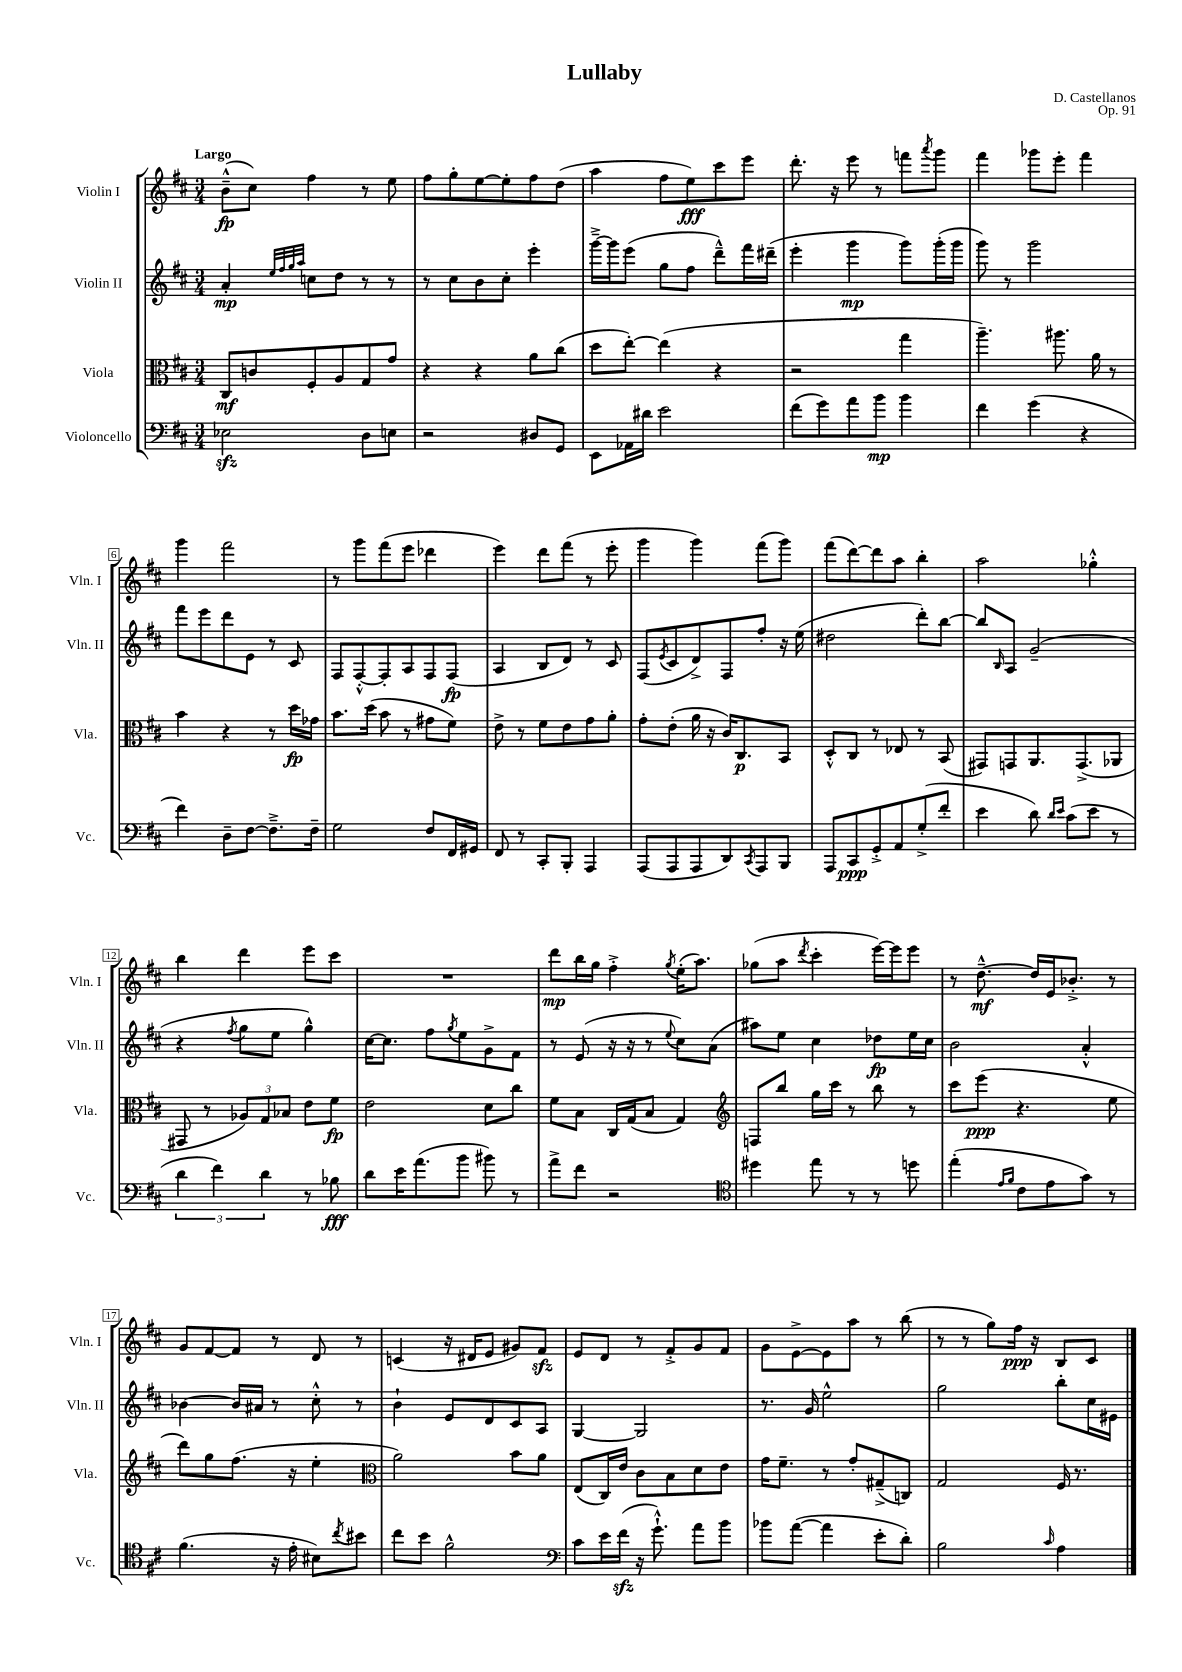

**kern	**kern	**kern	**kern
*staff4	*staff3	*staff2	*staff1
*clefF4	*clefC3	*clefG2	*clefG2
*k[f#c#]	*k[f#c#]	*k[f#c#]	*k[f#c#]
*M3/4	*M3/4	*M3/4	*M3/4
2E-\	8C#/L	4a'/	(8b~^^\L
.	8c/	.	8cc#\J)
.	.	32qqee/LLL	.
.	.	32qqff#/	.
.	.	32qqgg/	.
.	.	32qqaa/JJJ	.
.	8F#'/	8cc\L	4ff#\
.	8A/	8dd\J	.
8D\L	8G/	8r	8r
8E\J	8g/J	8r	8ee\
=	=	=	=
2r	4r	8r	8ff#\L
.	.	8cc#\L	8gg'\
.	4r	8b\	[8ee\
.	.	8cc#'\J	8ee'\]
8D#/L	8a\L	4eee'\	8ff#\
8GG/J	(8cc#\J	.	(8dd\J
=	=	=	=
8EE\L	8dd\L	[16ggg~^\LL	4aa\
.	.	16ggg\]J	.
16AA-\L	[8ee'\J)	(8eee\J	.
16d#\JJ	.	.	.
2e\	(4ee\]	8gg\L	8ff#\L
.	.	8ff#\J	8ee\)
.	4r	8ddd~^^\L)	8ccc#\
.	.	16fff#\L	8eee\J
.	.	(16ddd#~\JJ	.
=	=	=	=
(8f#\L	2r	4eee'\	8.ddd'\
8g\)	.	.	.
.	.	.	16r
8a\	.	4ggg\	8eee\
8b\J	.	.	8r
4b\	4gg\	8ggg\L)	8fff\L
.	.	.	8qaaa/
.	.	(16ggg'\L	8ggg\J
.	.	16ggg\JJ	.
=	=	=	=
4f#\	4.aa~\)	8ggg\)	4fff#\
.	.	8r	.
(4g\	.	2ggg\	8ggg-\L
.	8.aa#\	.	8eee'\J
4r	.	.	4fff#\
.	16a\	.	.
.	8r	.	.
=	=	=	=
4f#\)	4b\	8fff#\L	4ggg\
.	.	8eee\	.
8D~\L	4r	8ddd\	2fff#\
[8F#\J	.	8e\J	.
8.F#~^\]L	8r	8r	.
.	16dd\LL	8c#/	.
16F#~\Jk	16g-\JJ	.	.
=	=	=	=
2G\	8.b\L	8F#/L	8r
.	.	[8F#'^^/	8ggg\L
.	(16dd\Jk	.	.
.	8b\	8F#'/]	(8fff#\
.	8r	8A/	8eee\J
8F#/L	8g#\L	8F#/	4ddd-\
16FF#/L	8f#\J)	(8F#/J	.
16GG#/JJ	.	.	.
=	=	=	=
8FF#/	8e^\	4A/	4eee\)
8r	8r	.	.
8CC#'/L	8f#\L	8B/L	8ddd\L
8BBB'/J	8e\	8d/J)	(8fff#\J
4AAA/	8g\	8r	8r
.	8a'\J	8c#/	8eee'\
=	=	=	=
(8AAA/L	8g'\L	(8F#/L	4ggg\
.	.	8qe/	.
8AAA/	(8e'\J	8c#/	.
8AAA/	16a\	8d^/)	4ggg\)
.	16r	.	.
8DD/)	16c#/LK)	8F#/	.
.	8.C#/	.	.
8qCC#/	.	.	.
8AAA/	.	8ff#'/J	(8fff#\L
8BBB/J	8BB/J	16r	8ggg\J)
.	.	(16ee\	.
=	=	=	=
8AAA/L	8D'^^/L	2dd#\	(8fff#\L
8CC#/	8C#/J	.	[8ddd\)
8GG'^/	8r	.	8ddd\]
8AA/	8E-/	.	8aa\J
(8G'^/	8r	8ddd'\L)	4bb'\
8f#'/J	(8BB/	[8bb\J	.
=	=	=	=
4e\	8GG#/L)	8bb/]L	2aa\
.	.	16qqB/	.
.	8GG/	8A/J	.
8d\)	8.AA/	(2g~/	.
16qqd/LL	.	.	.
16qqe/JJ	.	.	.
(8c#\L	.	.	.
.	(8.GG^/	.	.
8e\J	.	.	4gg-'^^\
8r	8AA-/J	.	.
=	=	=	=
6d\	8GG#/	4r	4bb\
.	8r	.	.
6f#\)	.	.	.
.	.	8qff#/	.
.	12A-/L)	8gg\L	4ddd\
6d\	12G/	.	.
.	.	8ee\J	.
.	12B-/J	.	.
8r	8e\L	4gg^^\)	8eee\L
8B-\	8f#\J	.	8ccc#\J
=	=	=	=
8d\L	2e\	[16cc#\LK	2.r
.	.	8.cc#\]J	.
16e\K	.	.	.
(8.a\	.	.	.
.	.	8ff#\L	.
.	.	8qgg/	.
8b\J	.	8ee\	.
8b#\)	8d\L	8g^\	.
8r	8cc#\J	8f#\J	.
=	=	=	=
8a^\L	8f#\L	8r	8ddd\L
8f#\J	8B\J	(8e/	16bb\L
.	.	.	16gg\JJ
2r	16C#/LL	16r	4ff#'^\
.	(16G/J	16r	.
.	8B/J	8r	.
.	.	8qqee/	8qgg/
.	4G/)	8cc#\L)	(16ee'\LK
.	.	.	8.aa\J)
.	.	(8a\J	.
=	=	=	=
*clefC4	*clefG2	*	*
4dd#\	8F/L	8aa#\L)	(8gg-\L
.	8bb/J	8ee\J	8aa\J
.	.	.	8qddd/
8ee\	16gg\LL	4cc#\	4ccc#'\
.	16ccc#\JJ	.	.
8r	8r	.	.
8r	8bb\	8dd-\L	[16eee\LL)
.	.	.	16eee\]J
8dd\	8r	16ee\L	8eee\J
.	.	16cc#\JJ	.
=	=	=	=
(4ee'\	8ccc#\L	2b\	8r
.	(8eee\J	.	[8.dd~^^\
16qqe/LL	.	.	.
16qqf#/JJ	.	.	.
8c#\L	4.r	.	.
.	.	.	16dd/]LL
8e\	.	.	16e/J
.	.	.	8.b-'^/J
8g\J)	.	4a'^^/	.
8r	8ee\	.	8r
=	=	=	=
(4.f#\	8ddd\L)	[4b-\	8g/L
.	8gg\	.	[8f#/
.	(8.ff#\J	16b-/]LL	8f#/]J
.	.	16a#/JJ	.
16r	.	8r	8r
16e'\	16r	.	.
8B#\L)	4ee'\	8cc#'^^\	8d/
8qcc#/	.	.	.
8b#\J	.	8r	8r
=	=	=	=
*	*clefC3	*	*
8cc#\L	2a\)	4b`\	(4c/
8b\J	.	.	.
2f#^^\	.	8e/L	16r
.	.	.	16d#/LK
.	.	8d/	8e/J
.	8b\L	8c#/	8g#/L)
.	8a\J	8A/J	8f#/J
=	=	=	=
*clefF4	*	*	*
8c#\L	(8E/L	[4G/	8e/L
16e\L	16C#/L)	.	8d/J
(16f#\JJ	16e/JJ	.	.
16r	8c#\L	2G/]	8r
8.g`^^\)	.	.	.
.	8B\	.	8f#'^/L
8a\L	8d\	.	8g/
8b\J	8e\J	.	8f#/J
=	=	=	=
8b-\L	16g\LK	8.r	8g\L
.	8.f#~\J	.	.
([8a\J	.	.	[8e^\
.	.	16g/	.
4a\]	8r	2ee^^\	8e\]
.	8g'/L	.	8aa\J
8e'\L	(8G#~^/	.	8r
8d'\J)	8C/J)	.	(8bb\
=	=	=	=
2B\	2G/	2gg\	8r
.	.	.	8r
.	.	.	8gg\L)
.	.	.	16ff#\Jk
.	.	.	16r
16qqc#/	.	.	.
4A\	16F#/	8bb'\L	8B/L
.	8.r	.	.
.	.	16cc#\L	8c#/J
.	.	16e#\JJ	.
==	==	==	==
*-	*-	*-	*-
